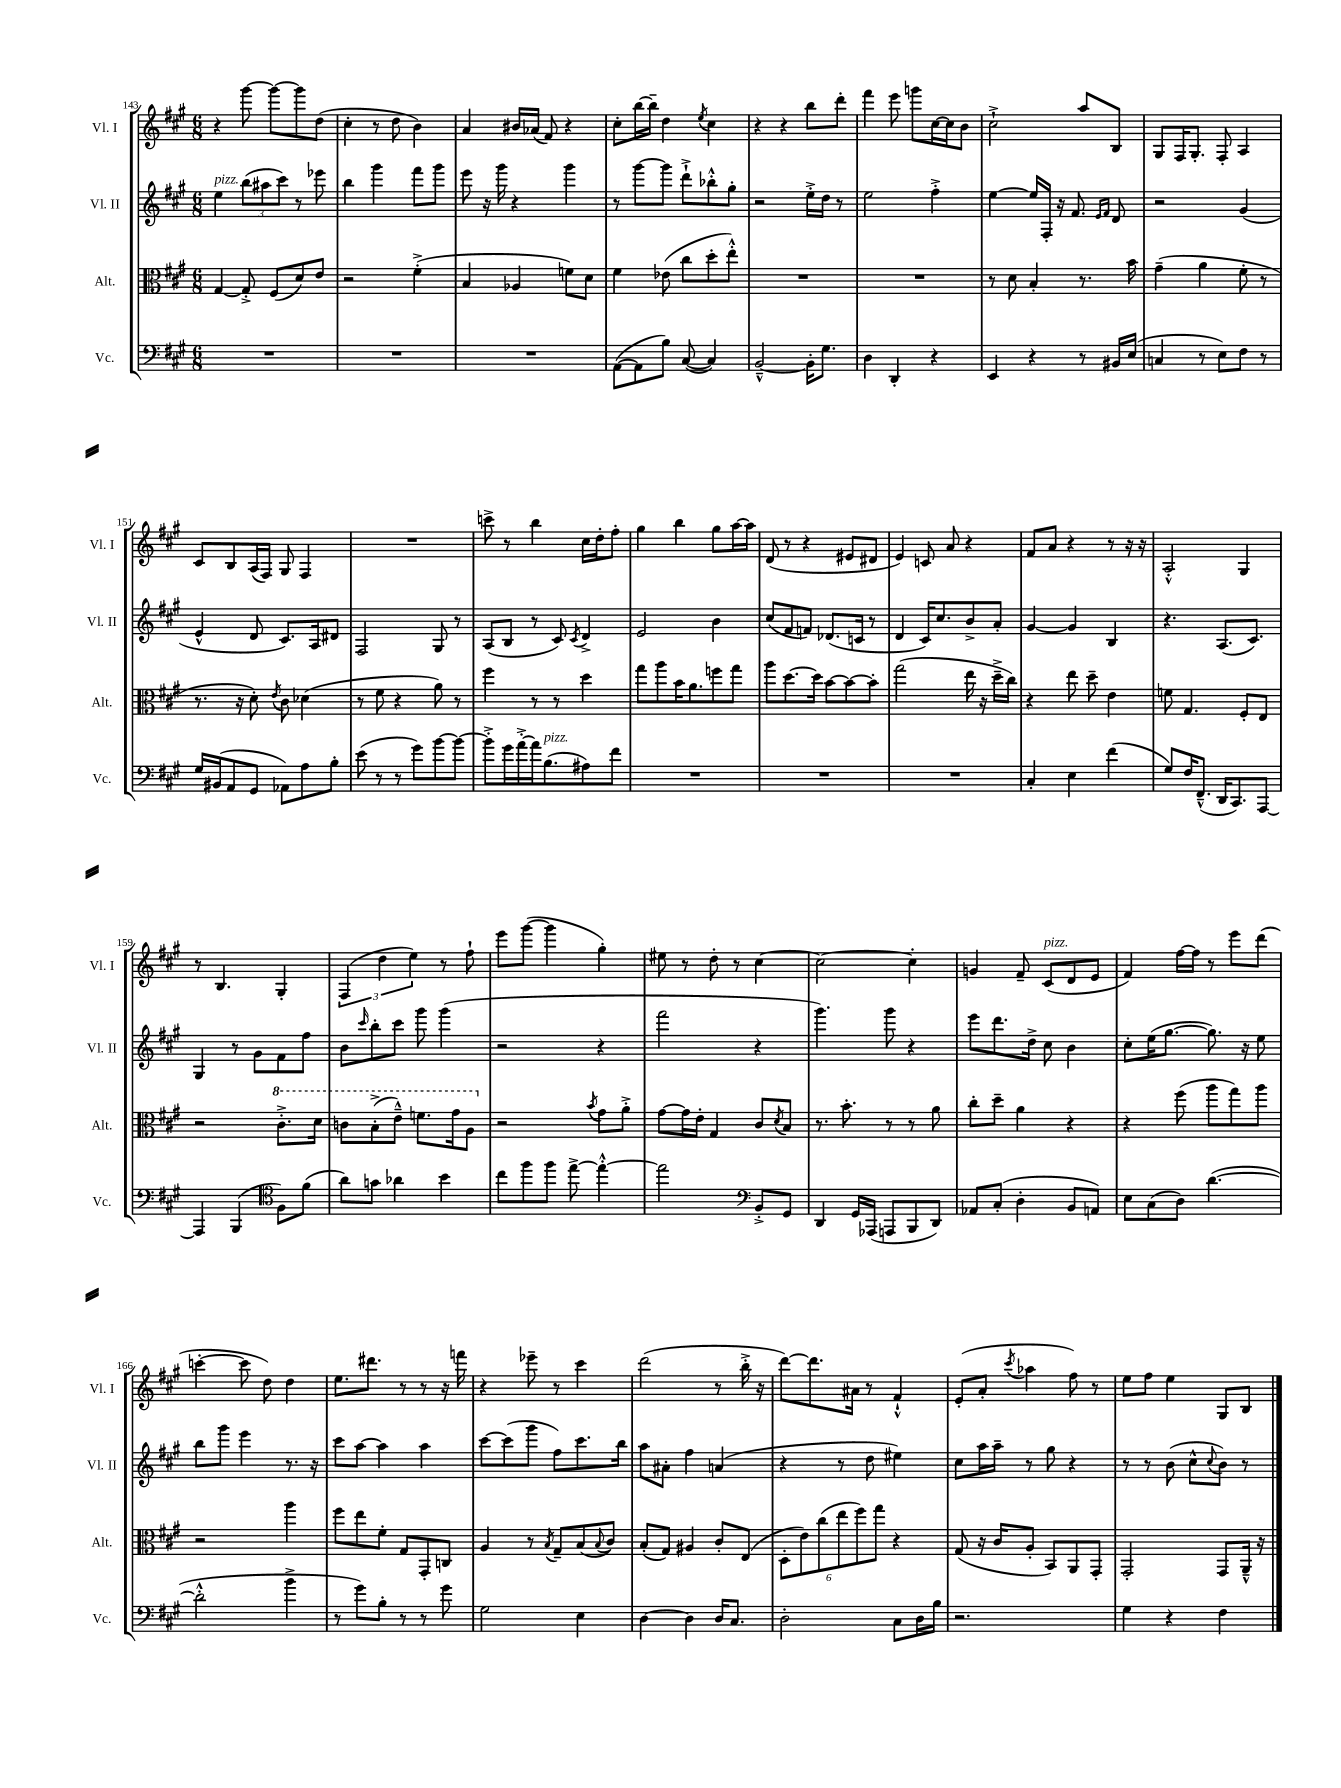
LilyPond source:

<<
\new StaffGroup <<
\new Staff = "s0" \with { instrumentName = "Vl. I" shortInstrumentName = "Vl. I" } {
    \clef treble \key a \major \numericTimeSignature \time 6/8
    r4 gis'''8~ gis'''8~ gis'''8 d''8( |
    cis''4-. r8 d''8 b'4) |
    a'4 bis'16 aes'16( fis'8) r4 |
    cis''8-. b''16~ b''16-- d''4 \acciaccatura { e''8 } cis''4 |
    r4 r4 b''8 d'''8-. |
    fis'''4 e'''8 g'''8 cis''16~ cis''16 b'8 |
    cis''2-!-> a''8 b8 |
    gis8 fis16 gis8.-. fis8-. a4 |
    cis'8 b8 a16( fis16) gis8 fis4 |
    R2. |
    c'''8-> r8 b''4 cis''16 d''16-. fis''8-. |
    gis''4 b''4 gis''8 a''16~ a''16 |
    d'8( r8 r4 eis'8 dis'8 |
    e'4) c'8 a'8 r4 |
    fis'8 a'8 r4 r8 r16 r16 |
    a2-.-^ gis4 |
    r8 b4. gis4-. |
    \tuplet 3/2 { fis4( d''4 e''4) } r8 fis''8-! |
    e'''8 gis'''8~( gis'''4 gis''4-.) |
    eis''8 r8 d''8-. r8 cis''4~ |
    cis''2~ cis''4-. |
    g'4 fis'8-- cis'8^\markup { \italic "pizz." }( d'8 e'8 |
    fis'4) fis''16~ fis''16 r8 e'''8 d'''8( |
    c'''4~-. c'''8 d''8) d''4 |
    e''8. dis'''8. r8 r8 r16 f'''16 |
    r4 ees'''8-- r8 cis'''4 |
    d'''2( r8 b''16-.-> r16 |
    d'''8~) d'''8. ais'16 r8 fis'4-!-^ |
    e'8-.( a'8-. \acciaccatura { cis'''8 } aes''4 fis''8) r8 |
    e''8 fis''8 e''4 gis8 b8 \bar "|." |
}
\new Staff = "s1" \with { instrumentName = "Vl. II" shortInstrumentName = "Vl. II" } {
    \clef treble \key a \major \numericTimeSignature \time 6/8
    e''4^\markup { \italic "pizz." } \tuplet 3/2 { b''8( ais''8 cis'''8) } r8 ees'''8 |
    b''4 gis'''4 fis'''8 gis'''8 |
    e'''8 r16 gis'''16 r4 gis'''4 |
    r8 gis'''8~ gis'''8 d'''8-!-> bes''8-.-^ gis''8-. |
    r2 e''16-.-> d''16 r8 |
    e''2 fis''4-.-> |
    e''4~ e''16 fis16-. r16 fis'8. \grace { e'16 fis'16 } d'8 |
    r2 gis'4( |
    e'4-^ d'8 cis'8.) a16 dis'8 |
    fis2 gis8 r8 |
    a8( b8 r8 cis'8) \acciaccatura { cis'8 } d'4-> |
    e'2 b'4 |
    cis''8( fis'8 f'8) des'8.( c'16 r8 |
    d'4 cis'16) cis''8. b'8-> a'8-. |
    gis'4~ gis'4 b4 |
    r4. a8.( cis'8.) |
    gis4 r8 gis'8 fis'8 fis''8 |
    b'8 \grace { cis'''16 } b''8-. cis'''8 gis'''8 gis'''4( |
    r2 r4 |
    fis'''2 r4 |
    gis'''4.) gis'''8 r4 |
    e'''8 d'''8. d''16-> cis''8 b'4 |
    cis''8-. e''16( gis''8.~ gis''8.) r16 e''8 |
    b''8 gis'''8 e'''4 r8. r16 |
    cis'''8 a''8~ a''4 a''4 |
    cis'''8~ cis'''8( gis'''8 fis''8) cis'''8. b''16 |
    a''8 ais'8-. fis''4 a'4( |
    r4 r8 d''8 eis''4) |
    cis''8 a''16 a''16-- r8 gis''8 r4 |
    r8 r8 b'8( cis''8-^ \appoggiatura { cis''8 } b'8) r8 \bar "|." |
}
\new Staff = "s2" \with { instrumentName = "Alt." shortInstrumentName = "Alt." } {
    \clef alto \key a \major \numericTimeSignature \time 6/8
    gis4~ gis8-.-> fis8( d'8) e'8 |
    r2 fis'4-.->( |
    b4 aes4 f'8) d'8 |
    fis'4 ees'8( cis''8 d''8-. e''8-.-^) |
    R2. |
    R2. |
    r8 d'8 b4-. r8. b'16 |
    gis'4--( a'4 fis'8-. r8 |
    r8. r16 d'8-.) \acciaccatura { e'8 } cis'8 des'4( |
    r8 fis'8 r4 a'8) r8 |
    fis''4 r8 r8 d''4 |
    gis''8 a''8 b'16 a'8. f''8 gis''8 |
    a''8 d''8.~ d''16 b'8~ b'8~ b'8-. |
    gis''2( e''16 r16 d''16---> cis''16) |
    r4 e''8 d''8-- e'4 |
    f'8 gis4. fis8-. e8 |
    r2 \ottava #1 cis''8.-.-> d''16 |
    c''8 b'8-.->( e''8---^) f''8. gis''16 a'8 \ottava #0 |
    r2 \acciaccatura { b'8 } gis'8 a'8-.-> |
    gis'8~ gis'16 e'16-. gis4 cis'8 \acciaccatura { d'8 } b8 |
    r8. b'8.-. r8 r8 a'8 |
    cis''8-. d''8-- a'4 r4 |
    r4 fis''8( a''8 gis''8) a''8 |
    r2 a''4 |
    fis''8 e''8 fis'8-. gis8 gis,8-. c8 |
    a4 r8 \acciaccatura { b8 } gis8-- b8( \appoggiatura { b8 } cis'8) |
    b8-.( gis8) ais4 cis'8-. e8( |
    \tuplet 6/4 { d8-. e'8) cis''8( e''8 fis''8) gis''8 } r4 |
    gis8( r16 cis'16 a8-. b,8) a,8 gis,8-. |
    gis,2-. gis,8 a,16---^ r16 \bar "|." |
}
\new Staff = "s3" \with { instrumentName = "Vc." shortInstrumentName = "Vc." } {
    \clef bass \key a \major \numericTimeSignature \time 6/8
    R2. |
    R2. |
    R2. |
    a,8~( a,8 b8) cis8~( cis4) |
    b,2~---^ b,16-. gis8. |
    d4 d,4-. r4 |
    e,4 r4 r8 bis,16 e16( |
    c4 r8 e8) fis8 r8 |
    gis16 bis,16( a,8 gis,8 aes,8) a8 b8-. |
    e'8( r8 r8 gis'8) b'8~ b'8~ |
    b'8-.-> gis'16 a'16~-.-> a'16 b8.^\markup { \italic "pizz." }( ais8) fis'8 |
    R2. |
    R2. |
    R2. |
    cis4-. e4 fis'4( |
    gis8) fis16 fis,8.---^( d,16 cis,8.) a,,8~ |
    a,,4 b,,4( \clef tenor fis8) fis'8( |
    a'8) g'8 aes'4 b'4 |
    cis''8 fis''8 fis''8 e''8~-> e''4~-.-^ |
    e''2 \clef bass b,8-.-> gis,8 |
    d,4 gis,16 aes,,16( a,,8 b,,8 d,8) |
    aes,8 cis8-.( d4-. b,8 a,8) |
    e8 cis8( d8) d'4.~( |
    d'2-.-^ b'4-> |
    r8 gis'8) b8-. r8 r8 gis'8 |
    gis2 e4 |
    d4~ d4 d16 cis8. |
    d2-. cis8 d16 b16 |
    r2. |
    gis4 r4 fis4 \bar "|." |
}
>>
>>
\layout { \context { \Score currentBarNumber = #143 } }
